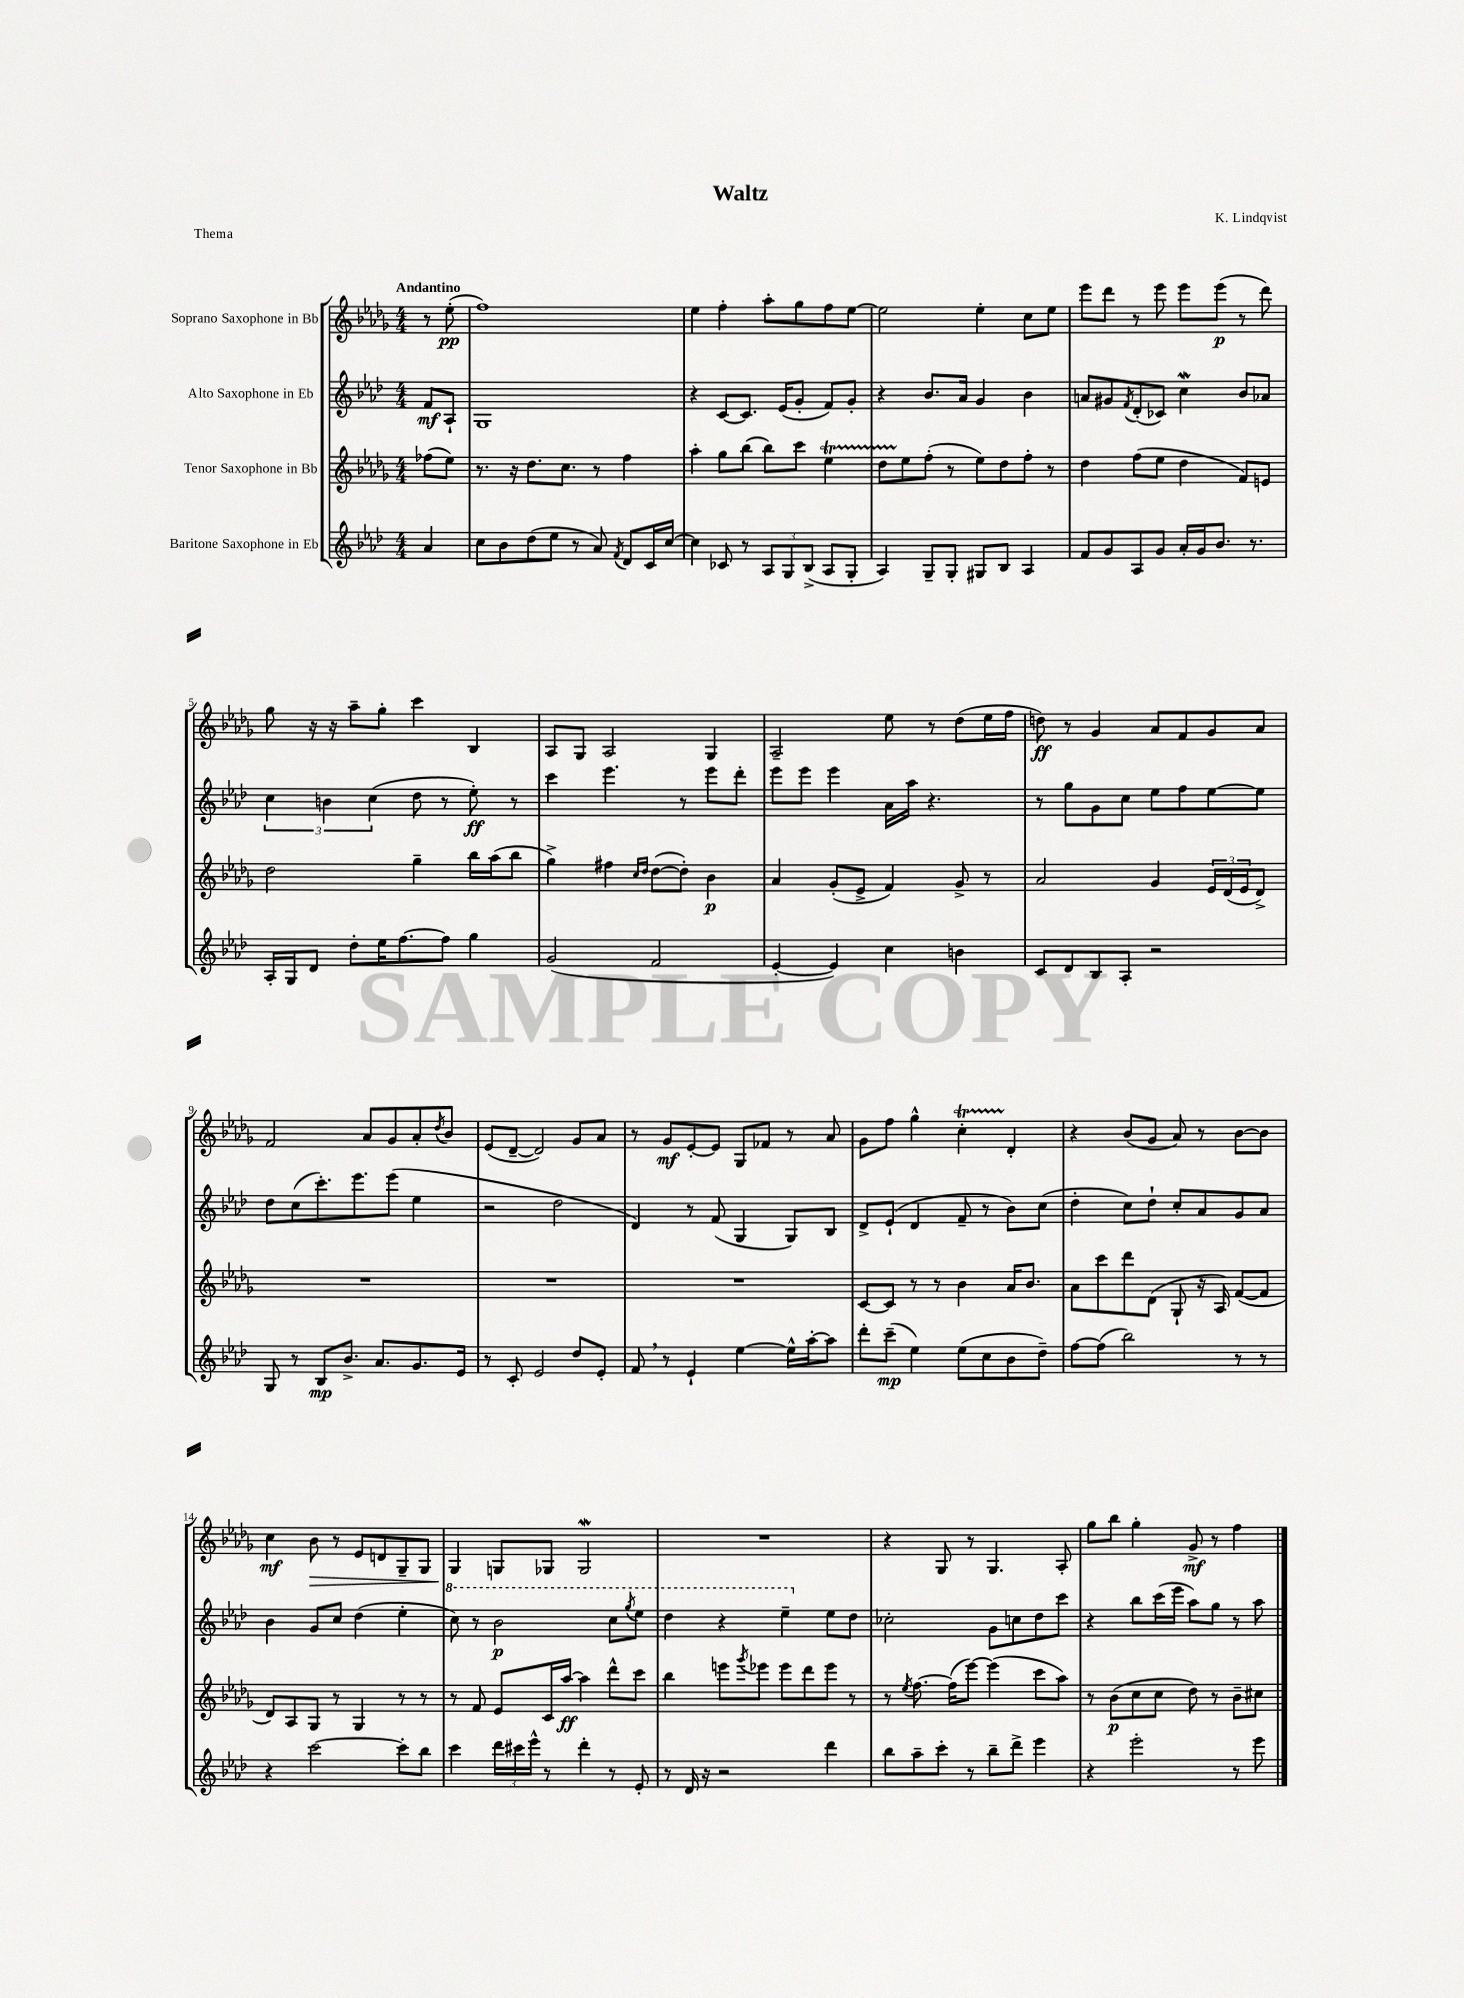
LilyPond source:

\header { title = "Waltz" composer = "K. Lindqvist" piece = "Thema" }
<<
\new StaffGroup <<
\new Staff = "s0" \with { instrumentName = "Soprano Saxophone in Bb" } {
    \clef treble \key des \major \numericTimeSignature \time 4/4 \partial 4 \tempo "Andantino"
    r8 ees''8-.\pp( |
    f''1) |
    ees''4 f''4-. aes''8-. ges''8 f''8 ees''8~ |
    ees''2 ees''4-. c''8 ees''8 |
    ees'''8 des'''8 r8 ees'''8 ees'''8 ees'''8\p( r8 des'''8) |
    ges''8 r16 r16 aes''8-- ges''8-. c'''4 bes4 |
    aes8 ges8 aes2 ges4 |
    aes2-- ees''8 r8 des''8( ees''16 f''16 |
    d''8\ff) r8 ges'4 aes'8 f'8 ges'8 aes'8 |
    f'2 aes'8 ges'8 aes'8-. \acciaccatura { des''8 } bes'8 |
    ees'8( des'8~-- des'2) ges'8 aes'8 |
    r8 ges'8\mf ees'8~-. ees'8 ges8 fes'8 r8 aes'8 |
    ges'8 f''8 ges''4-^ c''4-.\startTrillSpan des'4-.\stopTrillSpan |
    r4 bes'8( ges'8 aes'8) r8 bes'8~ bes'8 |
    c''4\mf bes'8\> r8 ees'8 d'8 ges8-- ges8 |
    ges4\! g8 ges8 ges2\mordent |
    R1 |
    r4 ges8 r8 ges4. aes8-. |
    ges''8 bes''8 ges''4-. ges'8->\mf r8 f''4 \bar "|." |
}
\new Staff = "s1" \with { instrumentName = "Alto Saxophone in Eb" } {
    \clef treble \key aes \major \numericTimeSignature \time 4/4 \partial 4
    f'8\mf aes8-! |
    g1 |
    r4 c'8~ c'8. ees'16( g'8-. f'8) g'8-. |
    r4 bes'8. aes'16 g'4 bes'4 |
    a'8 gis'8 \acciaccatura { f'8 } des'8-.( ces'8) c''4\mordent bes'8 aes'8 |
    \tuplet 3/2 { c''4 b'4 c''4( } des''8 r8 ees''8-.\ff) r8 |
    c'''4 ees'''4. r8 ees'''8 des'''8-. |
    ees'''8 ees'''8 ees'''4 aes'16 aes''16 r4. |
    r8 g''8 g'8 c''8 ees''8 f''8 ees''8~ ees''8 |
    des''8 c''8( c'''8.-.) ees'''8. ees'''8( ees''4 |
    r2 des''2 |
    des'4) r8 f'8( g4 g8) bes8 |
    des'8-> ees'8-!( des'4 f'8-- r8 bes'8) c''8( |
    des''4-. c''8) des''8-! c''8-. aes'8 g'8 aes'8 |
    bes'4 g'8 c''8 des''4( ees''4-. |
    \ottava #1 c'''8) r8 bes''2\p c'''8 \acciaccatura { g'''8 } ees'''8 |
    des'''4 r4 ees'''4-- \ottava #0 ees''8 des''8 |
    ces''2-. g'8 c''8 des''8 c'''8 |
    r4 bes''8 c'''16( ees'''16 aes''8) g''8 r8 aes''8 \bar "|." |
}
\new Staff = "s2" \with { instrumentName = "Tenor Saxophone in Bb" } {
    \clef treble \key des \major \numericTimeSignature \time 4/4 \partial 4
    fes''8( ees''8) |
    r8. r16 des''8. c''8. r8 f''4 |
    aes''4-. ges''8 bes''8( bes''8) c'''8 ees''4\startTrillSpan |
    des''8 ees''8\stopTrillSpan f''8-.( r8 ees''8) des''8 f''8-. r8 |
    des''4 f''8( ees''8 des''4 f'8) e'8 |
    des''2 ges''4-- bes''16 aes''16( bes''8 |
    ges''4->) fis''4 \grace { c''16 des''16 } des''8~( des''8-.) bes'4\p |
    aes'4 ges'8-.( ees'8-> f'4) ges'8-> r8 |
    aes'2 ges'4 \tuplet 3/2 { ees'16 des'16( ees'16 } des'8->) |
    R1 |
    R1 |
    R1 |
    c'8~ c'8 r8 r8 bes'4 aes'16 bes'8. |
    aes'8 c'''8 des'''8 des'8( ges8-! r16 aes16) f'8~( f'8 |
    des'8) aes8 ges8 r8 ges4 r8 r8 |
    r8 f'8 ees'8 c'16 aes''16~\ff aes''4 des'''8-^ c'''8 |
    bes''4 e'''8 \acciaccatura { ges'''8 } ees'''8 ees'''8 des'''8 ees'''8 r8 |
    r8 \acciaccatura { ees''8 } f''8.~ f''16( ees'''8~) ees'''4( c'''8 aes''8) |
    r8 bes'8\p( c''8 c''8 des''8) r8 bes'8-- cis''8 \bar "|." |
}
\new Staff = "s3" \with { instrumentName = "Baritone Saxophone in Eb" } {
    \clef treble \key aes \major \numericTimeSignature \time 4/4 \partial 4
    aes'4 |
    c''8 bes'8 des''8( ees''8 r8 aes'8) \acciaccatura { f'8 } des'8 c'16 c''16~ |
    c''4 ces'8 r8 \tuplet 3/2 { aes8 g8 bes8->( } aes8 g8-. |
    aes4) g8-- g8-. gis8 bes8 aes4 |
    f'8 g'8 aes8 g'8 aes'16-. g'16 bes'8. r8. |
    aes16-. g16 des'8 des''8-. ees''16 f''8.~ f''8 g''4 |
    g'2( f'2 |
    ees'4~-. ees'4) c''4 b'4 |
    c'8 des'8 bes8 aes8-. r2 |
    g8 r8 bes8\mp bes'8.-> aes'8. g'8. ees'16 |
    r8 c'8-. ees'2 des''8 ees'8-. |
    f'8 \breathe r8 ees'4-! ees''4~ ees''16-^ aes''16~-. aes''8 |
    des'''8-. c'''8--\mp( ees''4) ees''8( c''8 bes'8 des''8--) |
    f''8~ f''8( bes''2) r8 r8 |
    r4 c'''2~ c'''8-. bes''8 |
    c'''4 \tuplet 3/2 { des'''16 cis'''16 ees'''16-^ } r8 des'''4-. r8 ees'8-. |
    r8 des'16 r16 r2 des'''4 |
    bes''8 aes''8-- c'''8-. r8 bes''8-- des'''8-> ees'''4 |
    r4 ees'''2-. r8 ees'''8 \bar "|." |
}
>>
>>
